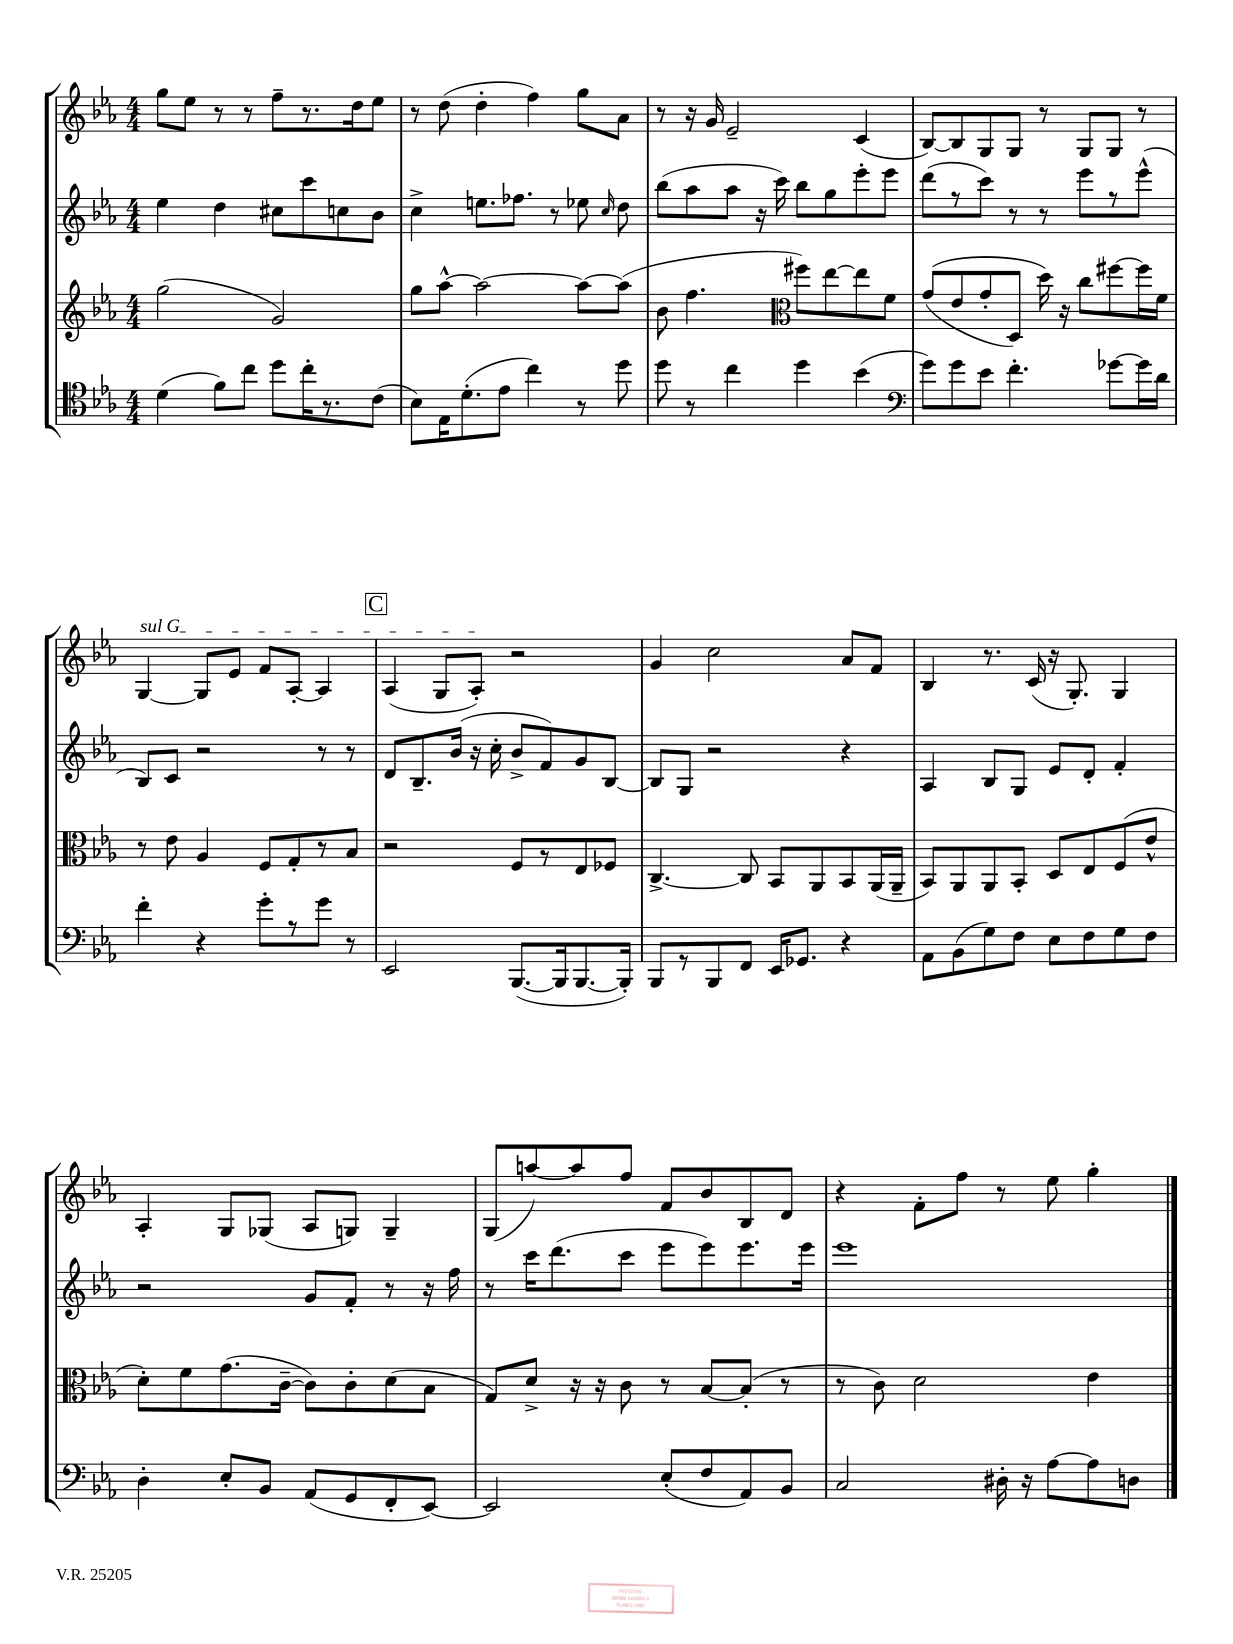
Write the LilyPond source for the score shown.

<<
\new StaffGroup <<
\new Staff = "s0" {
    \clef treble \key ees \major \numericTimeSignature \time 4/4
    \autoBeamOff g''8[ ees''8] r8 r8 f''8[-- r8. d''16 ees''8] |
    r8 d''8( d''4-. f''4) g''8[ aes'8] |
    r8 r16 g'16 ees'2-- c'4( |
    bes8[~) bes8 g8 g8] r8 g8[ g8] r8 |
    \once \override TextSpanner.bound-details.left.text = \markup { \italic "sul G" } g4~\startTextSpan g8[ ees'8] f'8[ aes8]~-. aes4 |
    \mark \markup { \box "C" } aes4( g8[ aes8]-.\stopTextSpan) r2 |
    g'4 c''2 aes'8[ f'8] |
    bes4 r8. c'16( r16 g8.-.) g4 |
    aes4-. g8[ ges8]( aes8[ g8]) g4-- |
    g8[( a''8~) a''8 f''8] f'8[ bes'8 bes8 d'8] |
    r4 f'8[-. f''8] r8 ees''8 g''4-. \bar "|." |
}
\new Staff = "s1" {
    \clef treble \key ees \major \numericTimeSignature \time 4/4
    \autoBeamOff ees''4 d''4 cis''8[ c'''8 c''8 bes'8] |
    c''4-> e''8.[ fes''8.] r8 ees''8 \grace { c''16 } d''8 |
    bes''8[( aes''8 aes''8] r16 c'''16) bes''8[ g''8 ees'''8-. ees'''8] |
    d'''8[( r8 c'''8]) r8 r8 ees'''8[ r8 ees'''8]-^( |
    bes8[) c'8] r2 r8 r8 |
    \mark \markup { \box "C" } d'8[ bes8.-- bes'16]( r16 c''16-. bes'8[-> f'8) g'8 bes8]~ |
    bes8[ g8] r2 r4 |
    aes4 bes8[ g8] ees'8[ d'8]-. f'4-. |
    r2 g'8[ f'8]-. r8 r16 f''16 |
    r8 c'''16[ d'''8.( c'''8] ees'''8[ ees'''8) ees'''8. ees'''16] |
    ees'''1 \bar "|." |
}
\new Staff = "s2" {
    \clef treble \key ees \major \numericTimeSignature \time 4/4
    \autoBeamOff g''2( g'2) |
    g''8[ aes''8]~-^ aes''2~ aes''8[~ aes''8]( |
    bes'8 f''4. \clef alto fis''8[) ees''8~ ees''8 f'8] |
    g'8[(\( ees'8 g'8-. d8]) d''16\) r16 c''8[ fis''8~ fis''16 f'16] |
    r8 ees'8 aes4 f8[ g8-. r8 bes8] |
    \mark \markup { \box "C" } r2 f8[ r8 ees8 fes8] |
    c4.~-> c8 bes,8[ aes,8 bes,8 aes,16( aes,16]-- |
    bes,8[) aes,8 aes,8 bes,8]-. d8[ ees8 f8( ees'8]-^ |
    d'8[-.) f'8 g'8.( c'16]~-- c'8[) c'8-. d'8( bes8] |
    g8[) d'8]-> r16 r16 c'8 r8 bes8[~ bes8]-.( r8 |
    r8 c'8) d'2 ees'4 \bar "|." |
}
\new Staff = "s3" {
    \clef tenor \key ees \major \numericTimeSignature \time 4/4
    \autoBeamOff d'4( f'8[) c''8] d''8[ c''16-. r8. c'8]( |
    bes8[) ees16 d'8.-.( ees'8] c''4) r8 d''8 |
    d''8 r8 c''4 d''4 bes'4( |
    \clef bass g'8[) g'8 ees'8] f'4.-. ges'8[~ ges'16 d'16] |
    f'4-. r4 g'8[-. r8 g'8] r8 |
    \mark \markup { \box "C" } ees,2 bes,,8.[~( bes,,16 bes,,8.~ bes,,16]-.) |
    bes,,8[ r8 bes,,8 f,8] ees,16[ ges,8.] r4 |
    aes,8[ bes,8( g8) f8] ees8[ f8 g8 f8] |
    d4-. ees8[-. bes,8] aes,8[( g,8 f,8-. ees,8]~) |
    ees,2 ees8[-.( f8 aes,8) bes,8] |
    c2 dis16-. r16 aes8[~ aes8 d8] \bar "|." |
}
>>
>>
\layout { \context { \Score \remove "Bar_number_engraver" } }
